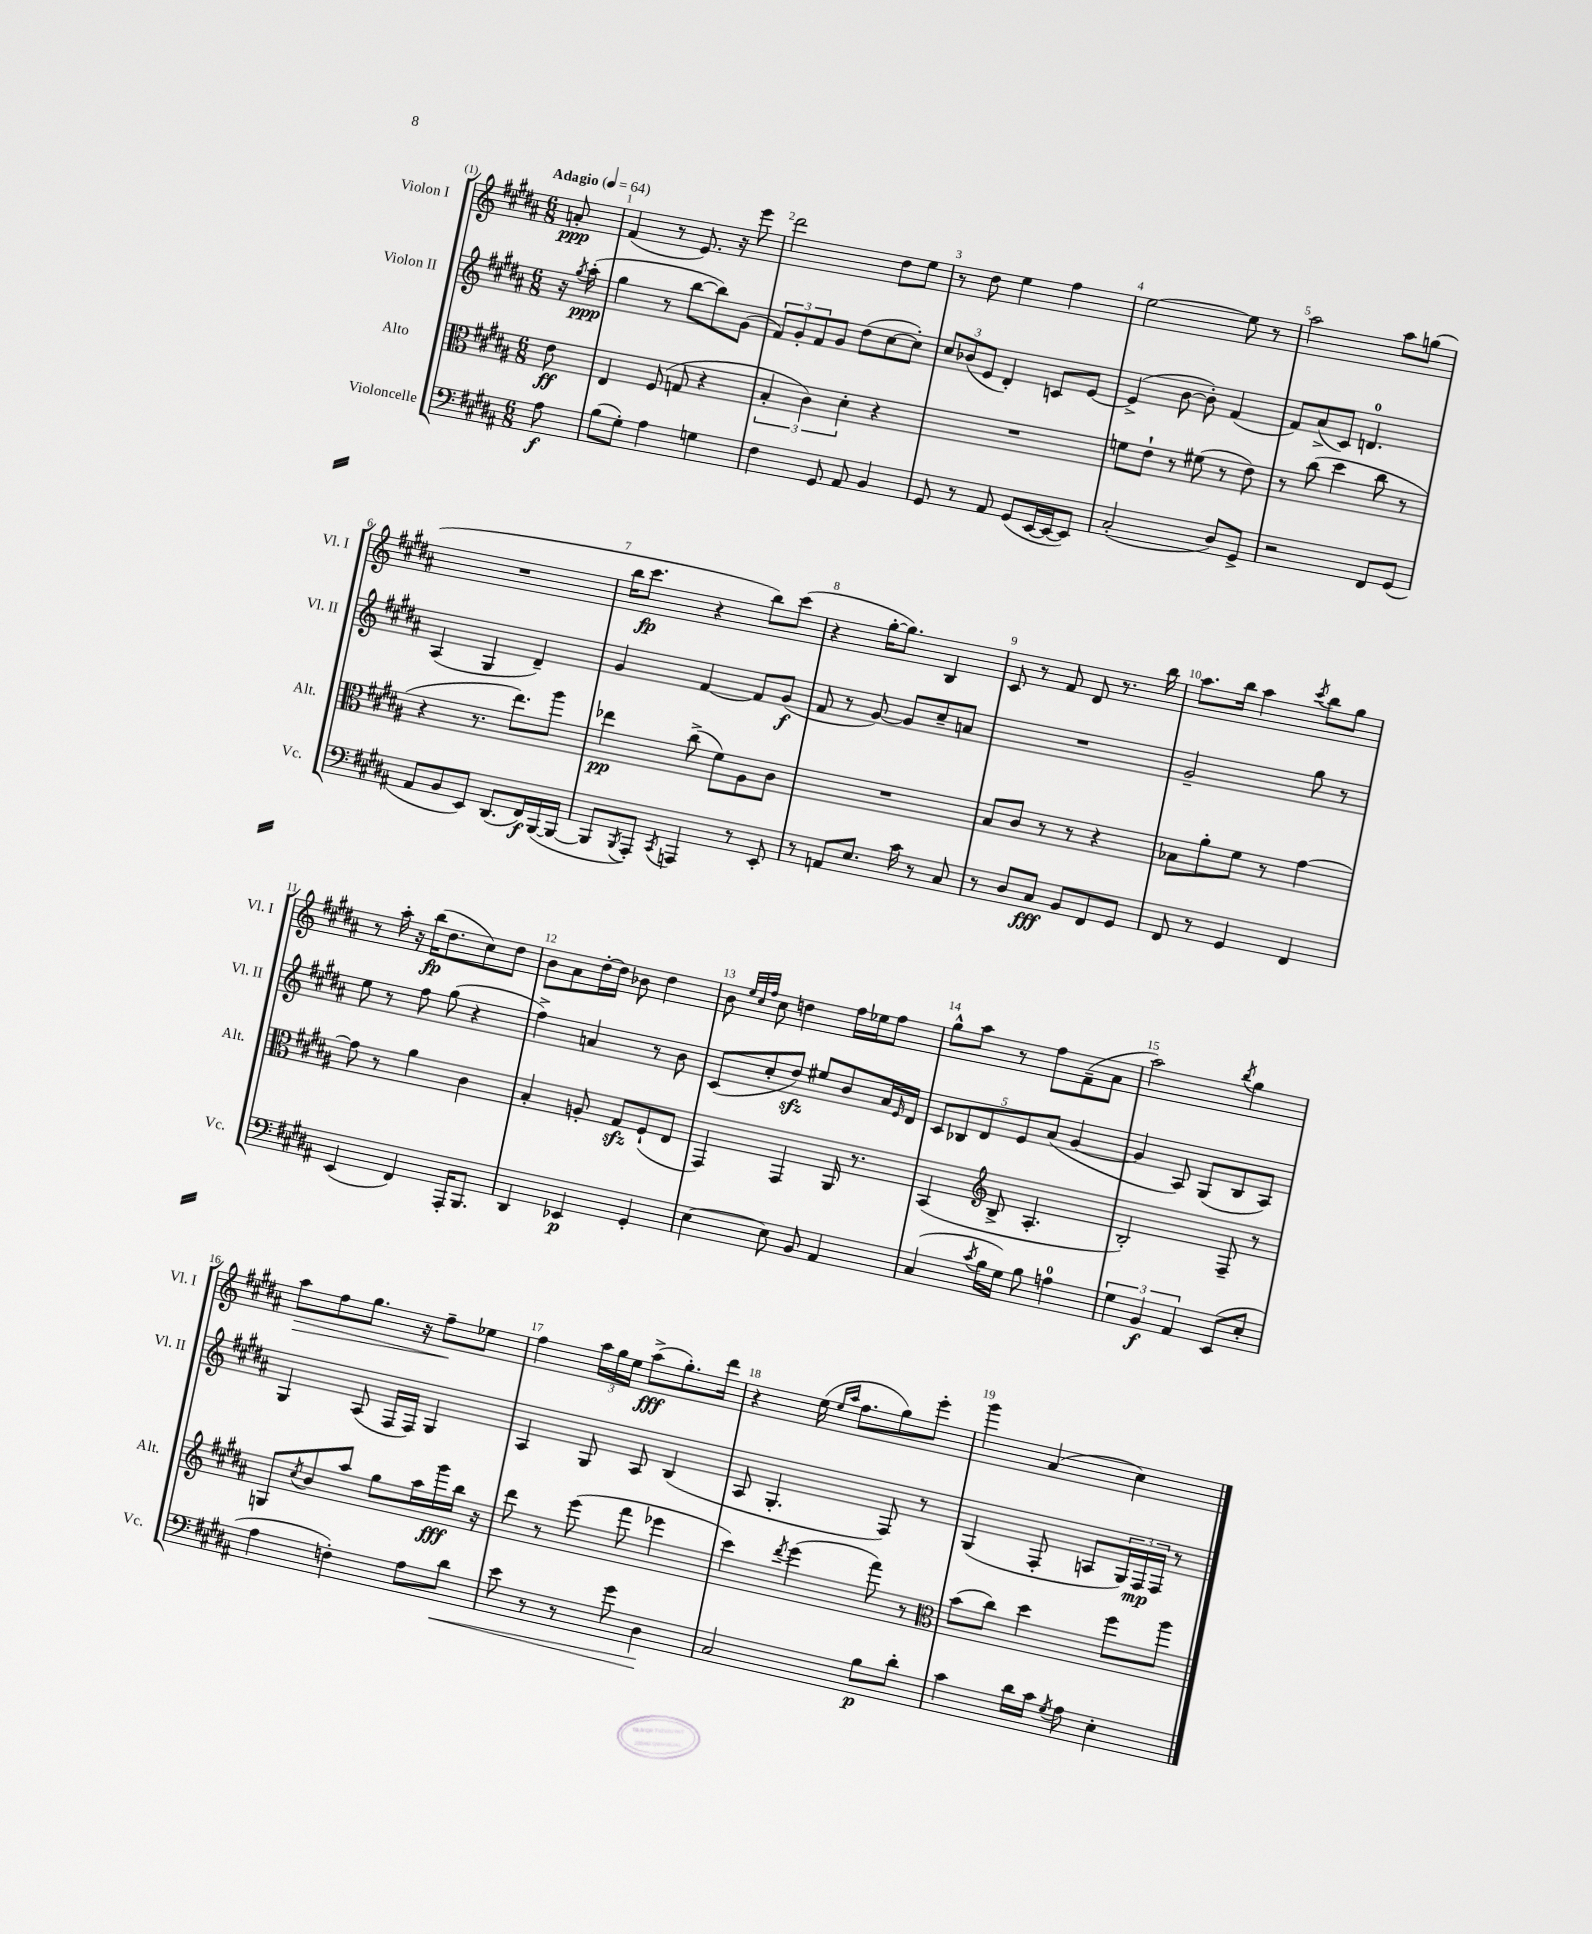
<<
\new StaffGroup <<
\new Staff = "s0" \with { instrumentName = "Violon I" shortInstrumentName = "Vl. I" } {
    \clef treble \key b \major \numericTimeSignature \time 6/8 \partial 8 \tempo "Adagio" 4 = 64
    a'8-.\ppp |
    fis'4( r8 e'8.) r16 e'''8 |
    dis'''2 dis''8 e''8 |
    r8 dis''8 e''4 fis''4 |
    e''2~ e''8 r8 |
    ais''2 ais''8 g''8( |
    R2. |
    b''16 cis'''8.\fp r4 b''8) cis'''8( |
    r4 gis''16~-. gis''8.) b4 |
    cis'8 r8 fis'8 dis'8 r8. b''16 |
    ais''8. b''16 ais''4 \acciaccatura { cis'''8 } b''8 gis''8 |
    r8 ais''16-. r16 b''16\fp( dis''8. cis''8) dis''8 |
    b'8 ais'8 dis''16~-. dis''16 bes'8 dis''4 |
    b'8 \grace { e''32 cis''32 fis''32 } cis''8 d''4 fis''16 ees''16 fis''8 |
    gis''8-^ ais''8 r8 fis''8 fis'8--( ais'8 |
    ais''2) \acciaccatura { b''8 } gis''4 |
    ais''8\> fis''8 gis''8. r16 fis''8--\! ees''8 |
    fis''4 \tuplet 3/2 { ais''16 gis''16 e''16 } ais''8->\fff( gis''8.-.) dis'''16 |
    r4 e''16( \grace { e''16 ais''16 } fis''8. gis''8) e'''8-. |
    gis'''4 ais'4( cis''4) \bar "|." |
}
\new Staff = "s1" \with { instrumentName = "Violon II" shortInstrumentName = "Vl. II" } {
    \clef treble \key b \major \numericTimeSignature \time 6/8 \partial 8
    r16 \acciaccatura { gis''8 } ais''16-.\ppp( |
    gis''4 r8 b''8~ b''8) gis'8( |
    \tuplet 3/2 { fis'8) gis'8-. fis'8 } gis'8 dis''8( cis''8~ cis''8-.) |
    \tuplet 3/2 { cis''8 bes'8( e'8 } dis'4-.) c'8 e'8~ |
    e'4->( b'8~ b'8-.) fis'4( |
    fis'8) ais'8->( cis'8) d'4.-0 |
    ais4( gis4 dis'4--) |
    gis'4 fis'4~ fis'8 gis'8\f( |
    fis'8 r8 gis'8~) gis'8 cis''8-- a'8 |
    R2. |
    gis'2-- gis''8 r8 |
    e''8 r8 fis''8 gis''8( r4 |
    fis''4->) a'4 r8 b'8 |
    cis'8( cis''8-. dis''8\sfz) eis''8 b'8 ais'16 \grace { e'16 } dis'16 |
    \tuplet 5/4 { cis'8 bes8 dis'8 e'8 ais'8( } gis'4~ |
    gis'4 ais8) gis8( b8 ais8) |
    gis4 ais8( fis16 fis16) gis4 |
    ais4 gis8 ais8 b4( |
    ais8 gis4.-. fis8) r8 |
    gis4( fis8-. a8 \tuplet 3/2 { gis16) fis16\mp fis16 } r8 \bar "|." |
}
\new Staff = "s2" \with { instrumentName = "Alto" shortInstrumentName = "Alt." } {
    \clef alto \key b \major \numericTimeSignature \time 6/8 \partial 8
    e'8\ff |
    e4 fis8( g8 r4 |
    \tuplet 3/2 { b4-. cis'4) dis'4-. } r4 |
    R2. |
    f'8 e'8-! r8 fis'8( r8 e'8) |
    r8 cis''8( dis''4 cis''8 r8 |
    r4 r8. e''8.) ais''8 |
    ees''4\pp cis''8->( fis'8) ais8 cis'8 |
    R2. |
    b8 cis'8 r8 r8 r4 |
    bes8 ais'8-. fis'8 r8 gis'4~ |
    gis'8 r8 ais'4 cis'4 |
    b4-. a8-. gis8\sfz fis8-!( e8 |
    gis,4) gis,4 ais,16 r8. |
    b,4( \clef treble b8-> ais4.-. |
    b2-.) fis8-- r8 |
    g8 \acciaccatura { cis''8 } b'8 ais''8 gis''8 ais''16 gis'''16\fff b''16 r16 |
    dis'''8 r8 e'''8( fis'''8 ees'''4 |
    cis'''4) \acciaccatura { dis'''8 } e'''4( fis'''8) r8 |
    \clef alto b'8( cis''8) dis''4 fis''8 ais''8 \bar "|." |
}
\new Staff = "s3" \with { instrumentName = "Violoncelle" shortInstrumentName = "Vc." } {
    \clef bass \key b \major \numericTimeSignature \time 6/8 \partial 8
    ais8\f |
    b8( gis8-.) ais4 g4 |
    fis4 gis,8 ais,8 b,4 |
    gis,8 r8 ais,8 gis,8( e,16~ e,16~ e,8) |
    cis2-.( dis8) gis,8-> |
    r2 fis,8 gis,8( |
    ais,8 b,8 e,8) dis,8.( fis,16\f) b,,16~( b,,16~ |
    b,,8 \acciaccatura { b,,8 } ais,,8-.) \acciaccatura { cis,8 } a,,4 r8 e,8-. |
    r8 a,8 e8. cis'16 r8 cis8 |
    r8 dis8 cis8\fff b,8 fis,8 gis,8 |
    fis,8 r8 gis,4 fis,4 |
    e,4( fis,4) ais,,16-. b,,8. |
    dis,4 ees,4\p gis,4-. |
    e4~ e8 b,8 ais,4 |
    cis4( \acciaccatura { cis'8 } b16 gis16) b8 a4-0 |
    \tuplet 3/2 { gis4 b,4\f ais,4 } e,8( e8-. |
    ais4 f4-.) ais8 dis'8\< |
    e'8 r8 r8 gis'8 dis4\! |
    cis2 b8\p dis'8-. |
    cis'4 dis'16 cis'16 \acciaccatura { gis8 } ais8 e4-. \bar "|." |
}
>>
>>
\layout { \context { \Score \override BarNumber.break-visibility = ##(#f #t #t) barNumberVisibility = #all-bar-numbers-visible } }
